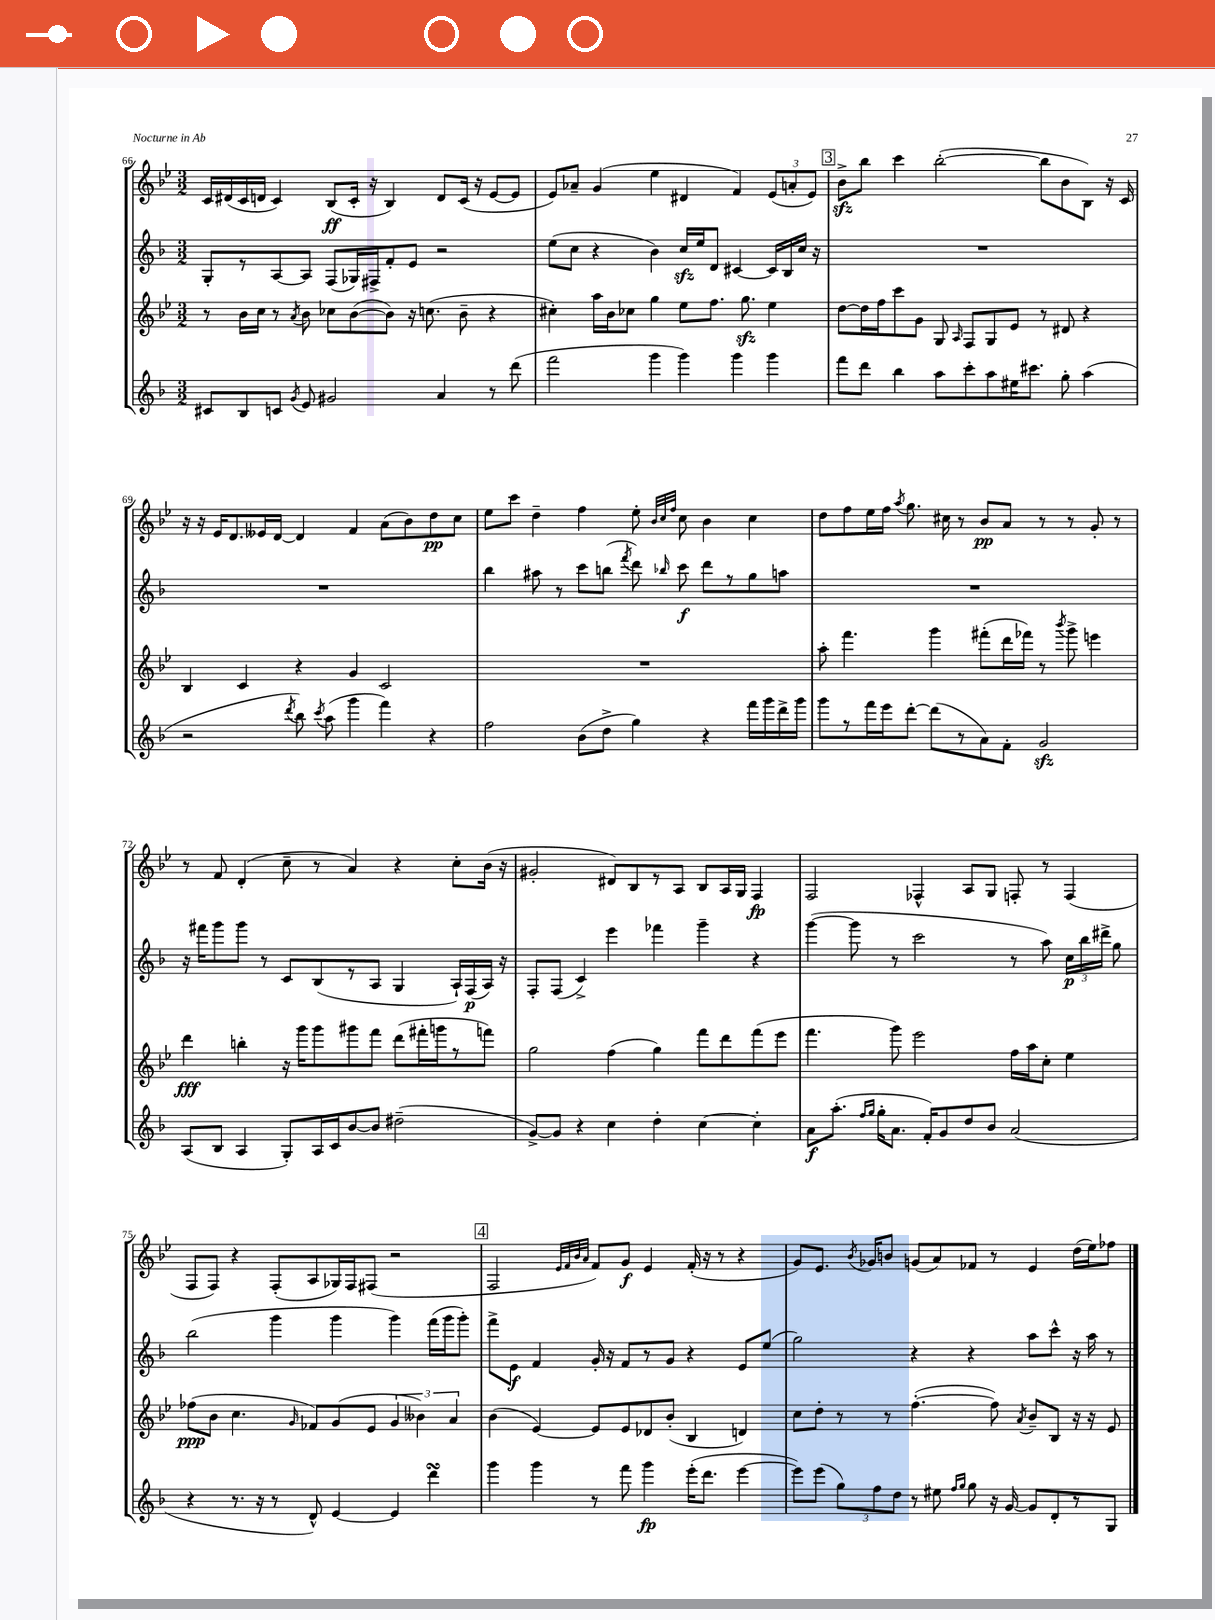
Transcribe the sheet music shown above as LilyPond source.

<<
\new StaffGroup <<
\new Staff = "s0" {
    \clef treble \key bes \major \numericTimeSignature \time 3/2
    \autoBeamOff c'16[ dis'16( c'16 d'16] c'4) bes8[\ff( c'16]-. r16 bes4) d'8[ c'16]( r16 ees'8[~ ees'8] |
    ees'8[) aes'8]-- g'4( ees''4 dis'4 f'4) \tuplet 3/2 { ees'8[( a'8-. ees'8]) } |
    \mark \markup { \box "3" } bes'8[->\sfz bes''8] c'''4 bes''2~-.( bes''8[ bes'8 bes8]) r16 c'16 |
    r16 r16 ees'16[ d'8. eeses'16 d'16]~ d'4 f'4 a'8[( bes'8) d''8\pp c''8] |
    ees''8[ c'''8] d''4-- f''4 ees''8-. \grace { bes'32[ c''32 f''32] } c''8 bes'4 c''4 |
    d''8[ f''8 ees''16 f''16] \acciaccatura { a''8 } g''8. cis''16 r8 bes'8[\pp a'8] r8 r8 g'8-. r8 |
    r8 f'8 d'4-.( c''8-- r8 a'4) r4 c''8[-. bes'16]( r16 |
    gis'2-. dis'8[) bes8 r8 a8] bes8[ a16 g16] f4\fp |
    f2 fes4-^ a8[ g8] f8-. r8 f4( |
    f8[ f8]) r4 f8[-.( a8 ges16) f16 fis8]( r2 |
    \mark \markup { \box "4" } f2 \grace { ees'32[ f'32 bes'32 a'32] } f'8[) g'8]\f ees'4 f'16-.( r16 r8 r4 |
    g'8[) ees'8.] \acciaccatura { bes'8 } ges'16[ b'8] g'8[( a'8) fes'8] r8 ees'4 d''16[( ees''16) fes''8] \bar "|." |
}
\new Staff = "s1" {
    \clef treble \key f \major \numericTimeSignature \time 3/2
    \autoBeamOff g8[-. r8 a8~ a8] f8[( ges16) fis16-> f'8-. e'8] r2 |
    e''8[( c''8] r4 bes'4) c''16[\sfz e''16 d'8] cis'4~ cis'16[ bes16 c''16] r16 |
    \mark \markup { \box "3" } R1. |
    R1. |
    bes''4 ais''8 r8 c'''8[ b''8]( \acciaccatura { f'''8 } d'''8) \grace { bes''16 } c'''8\f d'''8[ r8 g''8 a''8] |
    R1. |
    r16 fis'''16[ g'''8 g'''8] r8 c'8[ bes8( r8 a8] g4 a16[-!) f16\p( a16]) r16 |
    f8[-. f8]( c'4->) e'''4 fes'''4 g'''4-- r4 |
    g'''4~( g'''8 r8 c'''2 r8 a''8) \tuplet 3/2 { c''16[\p bes''16 dis'''16]-> } g''8 |
    bes''2( g'''4 g'''4 g'''4) f'''16[( g'''16 g'''8]-.) |
    \mark \markup { \box "4" } f'''8[-> e'8]\f f'4 g'16-. r16 f'8[ r8 g'8] r4 e'8[ e''8]( |
    g''2) r4 r4 a''8[ c'''8]-^ r16 a''16 r8 \bar "|." |
}
\new Staff = "s2" {
    \clef treble \key bes \major \numericTimeSignature \time 3/2
    \autoBeamOff r8 bes'16[ c''16] r8 \acciaccatura { a'8 } bes'8 ces''8[ bes'8~( bes'8]) r16 c''8.( bes'8-- r4 |
    cis''4-.) a''16[ bes'16 ces''8] g''4 ees''8[ f''8.] g''8.\sfz ees''4 |
    \mark \markup { \box "3" } d''8[~ d''16 f''16 c'''8 g'8] g8 \grace { a16 } f8[ g8 ees'8] r8 dis'8 r4 |
    bes4 c'4 r4 g'4 c'2 |
    R1. |
    a''8-. f'''4. g'''4 fis'''8[-.( d'''16 fes'''16]) r8 \acciaccatura { bes'''8 } g'''8-> e'''4 |
    d'''4\fff b''4-. r16 g'''16[ g'''8 gis'''8 f'''8] d'''8[( fis'''16-. g'''16 r8 f'''8]) |
    g''2 f''4( g''4) f'''8[ d'''8 f'''8( ees'''8] |
    f'''4. g'''8) ees'''2 f''16[ a''16 c''8]-. ees''4 |
    fes''8[\ppp( bes'8] c''4. \grace { g'16 } fes'8[) g'8( ees'8] \tuplet 3/2 { g'4 beses'4) a'4 } |
    \mark \markup { \box "4" } bes'4( ees'4~) ees'8[ ees'8 des'8 bes'8]-.( bes4 d'4) |
    c''8[ d''8]-. r8 r8 f''4.~-.( f''8) \acciaccatura { a'8 } bes'8[-- bes8] r16 r16 ees'8 \bar "|." |
}
\new Staff = "s3" {
    \clef treble \key f \major \numericTimeSignature \time 3/2
    \autoBeamOff cis'8[ bes8 c'8] \acciaccatura { g'8 } e'8 gis'2 a'4 r8 d'''8( |
    f'''2 g'''4 g'''4) g'''4 g'''4 |
    \mark \markup { \box "3" } f'''8[ d'''8] bes''4 a''8[ c'''8-. a''8 eis''16 cis'''8.] g''8-. a''4( |
    r2 \acciaccatura { d'''8 } bes''8) \acciaccatura { c'''8 } a''8( g'''4 f'''4) r4 |
    f''2 bes'8[( d''8]-> g''4) r4 f'''16[ g'''16 d'''16-> g'''16] |
    g'''8[ r8 f'''16 e'''16 d'''8]~-. d'''8[( r8 a'8) f'8]-. g'2\sfz |
    a8[( bes8] a4 g8[-.) a16 c'16 bes'8~ bes'8] dis''2--( |
    g'8[~->) g'8] r4 c''4 d''4-. c''4~ c''4-. |
    a'8[\f a''8.]-.( \grace { f''16[ g''16] } g''16[-. a'8.] f'16[-.) g'8 d''8 bes'8] a'2( |
    r4 r8. r16 r8 d'8-^) e'4~ e'4 d'''4\turn |
    \mark \markup { \box "4" } g'''4 g'''4 r8 f'''8 g'''4\fp e'''16[-.( d'''8.] e'''4~ |
    e'''8[) e'''8]( \tuplet 3/2 { g''8[) f''8 d''8] } r8 eis''8 \grace { f''16[ g''16] } g''8 r16 g'16~ g'8[ d'8-. r8 g8] \bar "|." |
}
>>
>>
\layout { \context { \Score currentBarNumber = #66 } }
